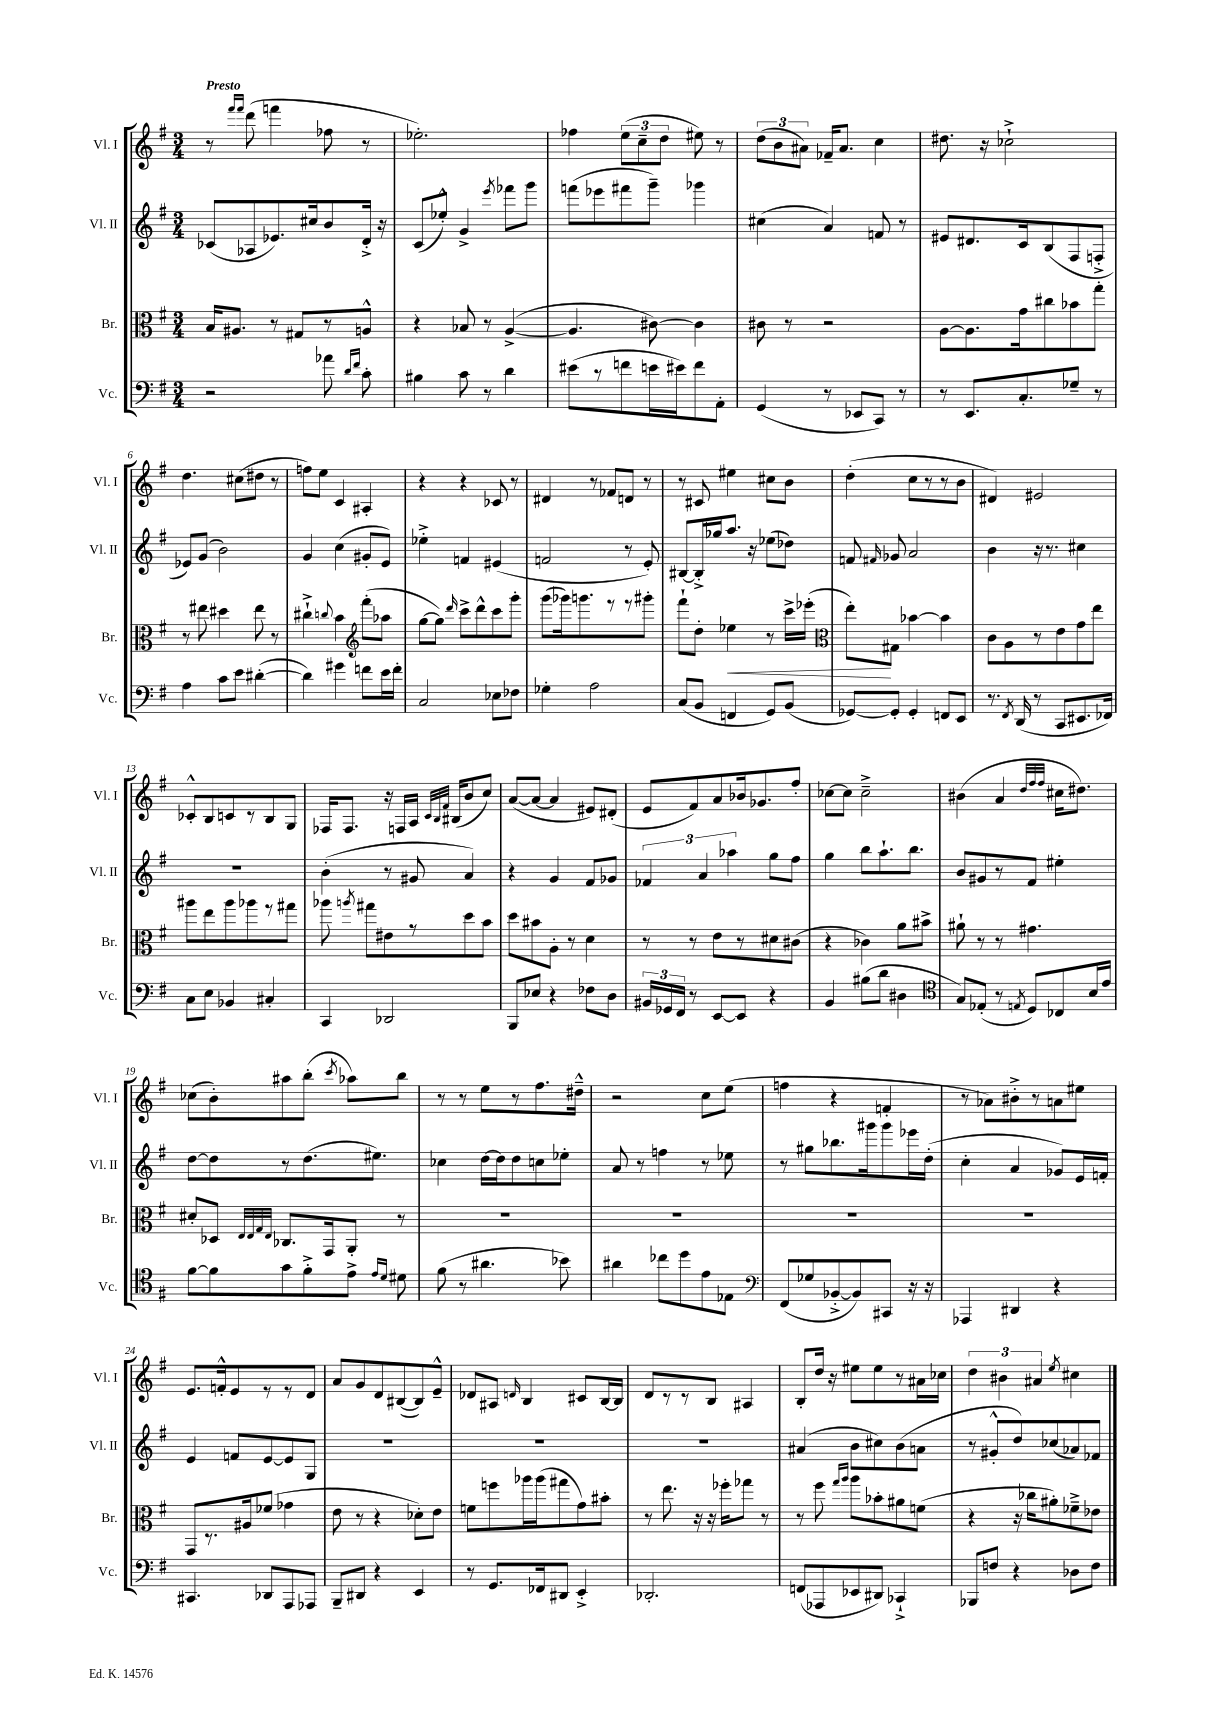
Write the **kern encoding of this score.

**kern	**kern	**kern	**kern
*staff4	*staff3	*staff2	*staff1
*clefF4	*clefC3	*clefG2	*clefG2
*k[f#]	*k[f#]	*k[f#]	*k[f#]
*M3/4	*M3/4	*M3/4	*M3/4
2r	16B	(8c-	8r
.	8.A#	.	.
.	.	.	16qqfff#
.	.	.	16qqfff#
.	.	8A-	(8ddd
.	8r	8.e-)	4fff
.	8G#	.	.
.	.	16cc#	.
8a-	8r	8b	8ff-
16qqd	.	.	.
16qqf#	.	.	.
8c'	8A^^	16d'^	8r
.	.	16r	.
=	=	=	=
4B#	4r	(8c	2.ee-')
.	.	8ee-'^^)	.
8c	8B-	4g^	.
8r	8r	.	.
.	.	8qeee	.
4d	([4A^	8fff-	.
.	.	8ggg	.
=	=	=	=
(8e#	4.A]	(8fff	4ff-
8r	.	8eee-	.
8f	.	8fff#	(12ee
.	.	.	12cc~
16e	[8c#)	8ggg~)	.
.	.	.	12dd
16e#)	.	.	.
8f	4c#]	4ggg-	8ee#)
8AA'	.	.	8r
=	=	=	=
(4GG	8c#	(4cc#	(12dd
.	.	.	12b
.	8r	.	.
.	.	.	12a#)
8r	2r	4a)	16f-~
.	.	.	8.a#
8EE-	.	.	.
8CC)	.	8f	4cc
8r	.	8r	.
=	=	=	=
8r	[8A	8e#	8.dd#
8.EE	8.A]	8.d#	.
.	.	.	16r
.	.	.	2cc-`^
8.C'	16g	16c	.
.	8cc#	(8B	.
8G-~	8b-	8F#	.
8r	8gg'	8F'^	.
=	=	=	=
4A	8r	8e-)	4.dd
.	8ee#	(8g	.
8c	4dd#	2b)	.
8e	.	.	(8cc#
([4d#'	8ee#	.	8dd#
.	8r	.	8r
=	=	=	=
4d#])	4cc#`^	4g	8ff)
.	.	.	8ee
.	8qqcc	.	.
4g#	4b	(4cc	4c
*	*clefG2	*	*
8f	(8fff#'	8g#'	4A#'
16e	8aa-	8e)	.
16f'	.	.	.
=	=	=	=
2C	[8gg	4ee-'^	4r
.	8gg])	.	.
.	16qqddd	.	.
.	8ccc^	4f	4r
.	8ddd^^	.	.
8E-	8ccc	(4e#	8c-
8F-	8ggg'	.	8r
=	=	=	=
4G-'	(8ggg	2f	4d#
.	16ggg-)	.	.
.	8.ggg	.	.
2A	.	.	8r
.	8r	.	8f-
.	8r	8r	8d
.	8ggg#'	8e')	8r
=	=	=	=
(8C	8fff#`	[8B#	8r
8BB	8dd'	16B#'^]	8c#
.	.	16gg-	.
4FF	4ee-	8.aa	4ee#
.	.	16r	.
8GG)	8r	(8ee-	8cc#
(8BB	16ccc^	8dd-)	8b
.	(16eee-'	.	.
=	=	=	=
*	*clefC3	*	*
[8GG-)	8ee')	8f	(4dd'
.	.	16qqf#	.
8GG-']	8G#	8g-	.
4GG-'	[4b-	2a	8cc
.	.	.	8r
8FF	4b-]	.	8r
8EE	.	.	8b
=	=	=	=
8.r	8c	4b	4d#)
.	8A	.	.
8qFF#	.	.	.
(16DD	.	.	.
8r	8r	16r	2e#
.	.	8.r	.
8CC	8e	.	.
8.EE#	8g	4cc#	.
.	8ee	.	.
16FF-)	.	.	.
=	=	=	=
8C	8aa#	2.r	8c-'^^
8E	8ee	.	8B
4BB-	8aa#	.	8c
.	8aa-	.	8r
4C#'	8r	.	8B
.	8gg#	.	8G
=	=	=	=
4CC	8aa-	(4b'	16F-
.	.	.	8.F-
.	8qaa	.	.
.	8gg#	.	.
2DD-	8e#	8r	16r
.	.	.	16F
.	8r	8g#	16A
.	.	.	32qqc
.	.	.	32qqB
.	.	.	32qqf#
.	.	.	(16B#
.	8dd	4a)	8b
.	8b	.	8cc)
=	=	=	=
8BBB	8dd	4r	([8a
8E-	8b#	.	8a_
4r	8A'	4g	4a]
.	8r	.	.
8F-	4d	8f#	8e#)
8D	.	8g-	(8d#'
=	=	=	=
24BB#	8r	6f-	8e
24GG-	.	.	.
24FF#	.	.	.
8r	8r	.	8f#)
.	.	6a	.
[8EE	8e	.	8a
.	.	6aa-	.
8EE]	8r	.	16b-
.	.	.	8.g-
4r	8d#	8gg	.
.	(8c#	8ff#	8ff#'
=	=	=	=
4BB	4r	4gg	[8cc-
.	.	.	8cc-]
(8B#	4c-)	8bb	2cc-~^
8d	.	8.aa`	.
4D#	8a	.	.
.	.	8.bb	.
.	8b#^	.	.
=	=	=	=
*clefC4	*	*	*
8G)	8a#`	8b	(4b#
(8E-'	8r	8g#	.
8r	8r	8r	4a
8qE	.	.	.
8D)	4.g#	8f#	.
.	.	.	32qqdd
.	.	.	32qqff#
.	.	.	32qqff#
8C-	.	4ee#'	16cc#
.	.	.	8.dd#)
16B	.	.	.
16e	.	.	.
=	=	=	=
[8f#	8d#'	[8dd	(8cc-
8f#]	8D-	8dd]	8b')
.	32qqE	.	.
.	32qqE	.	.
.	32qqG	.	.
.	32qqE	.	.
8g	8.C-	8r	8aa#
8f#'^	.	(8.dd	(8bb'
.	16GG	.	.
.	.	.	8qccc
8e^	8AA'	.	8aa-)
.	.	8.ee#)	.
16qqe	.	.	.
16qqd	.	.	.
8d#	8r	.	8bb
=	=	=	=
(8f#	2.r	4cc-	8r
8r	.	.	8r
4.a#	.	[16dd	8ee
.	.	16dd]	.
.	.	8dd	8r
.	.	8cc	8.ff#
8b-)	.	8ee-'	.
.	.	.	16dd#~^^
=	=	=	=
4a#	2.r	8a	2r
.	.	8r	.
8cc-	.	4ff	.
8dd	.	.	.
8e	.	8r	8cc
8E-	.	8ee-	(8ee
=	=	=	=
*clefF4	*	*	*
(8FF#	2.r	8r	4ff
8G-	.	8gg#	.
[8BB-'^	.	8.bb-	4r
8BB-])	.	.	.
.	.	16ggg#	.
8CC#	.	8ggg#	4f'
16r	.	16eee-	.
16r	.	(16dd'	.
=	=	=	=
4AAA-	2.r	4cc'	8r
.	.	.	8a-)
4DD#	.	4a	8b#'^
.	.	.	8r
4r	.	8g-)	8a
.	.	16e	8ee#
.	.	16f'	.
=	=	=	=
4.CC#	8GG	4e	8.e
.	8.r	.	.
.	.	.	16f'^^
.	.	8f	8e
.	16A#	.	.
8DD-	(8f-	[8e	8r
8AAA	4g-	8e]	8r
8AAA-	.	8G	8d
=	=	=	=
8BBB~	8e	2.r	8a
8DD#	8r	.	8g
4r	4r	.	8d
.	.	.	([8B#
4EE	8d-')	.	8B#])
.	8e	.	8e~^^
=	=	=	=
8r	8f	2.r	8d-
8.GG	8ff	.	8A#
.	.	.	16qqd
.	16aa-	.	4B
16FF-	(16aa-	.	.
8DD#	8gg#	.	.
4EE'^	8g)	.	8c#
.	8b#'	.	[16B
.	.	.	16B]
=	=	=	=
2.DD-'	8r	2.r	8d
.	8.ee	.	8r
.	.	.	8r
.	16r	.	.
.	16r	.	8B
.	16ff-'	.	.
.	8gg-	.	4A#
.	8r	.	.
=	=	=	=
(8FF	8r	(4a#	8B'
8AAA-	8ff#	.	16dd
.	.	.	16r
.	16qqgg	.	.
.	16qqaa	.	.
8EE-	8aa	8b	8ee#
8DD#)	8b-'	8cc#)	8ee#
4CC-`^	8a#	(8b	8r
.	(8f	8a	16a#
.	.	.	16cc-
=	=	=	=
8BBB-	4r	8r	6dd
8F	.	8g#'^^	.
.	.	.	6b#
4r	16r	8dd)	.
.	16cc-	.	.
.	.	.	6a#
.	8a#')	(8cc-	.
.	.	.	8qee
8D-	8f-~^	8a-)	4cc#
8F	8e-	8f-	.
==	==	==	==
*-	*-	*-	*-
